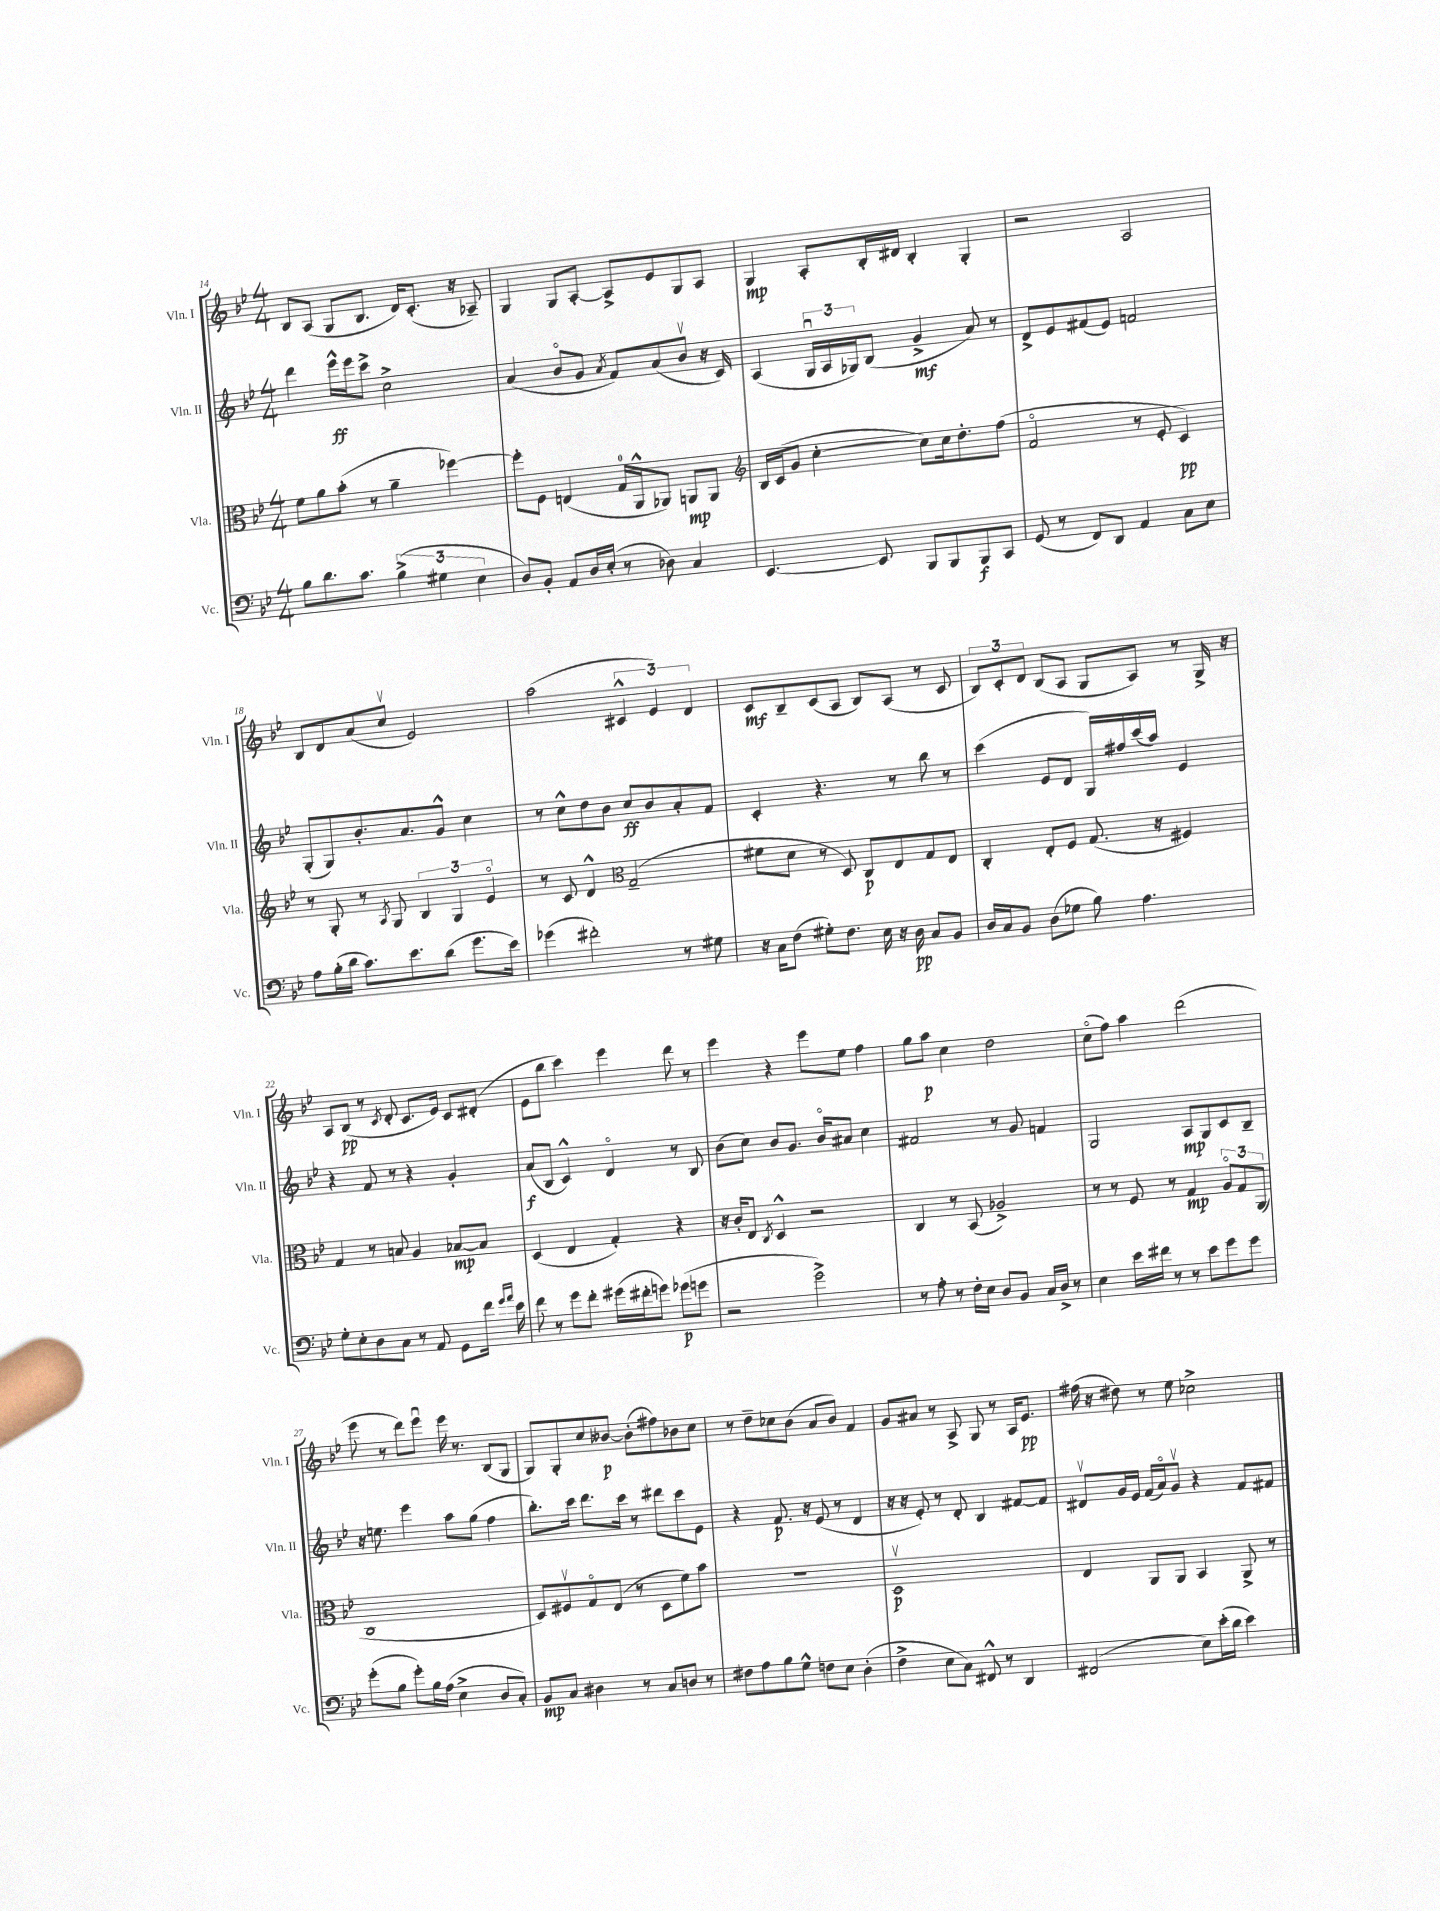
<<
\new StaffGroup <<
\new Staff = "s0" \with { instrumentName = "Vln. I" shortInstrumentName = "Vln. I" } {
    \clef treble \key bes \major \numericTimeSignature \time 4/4
    bes8 a8( g8 bes8. d'16) c'8.-.( r16 aes8--) |
    g4 g8 a8~-. a8-> ees'8 g8 a8 |
    g4\mp a8-. bes16-. dis'16 bes4-. g4-. |
    r2 a2 |
    bes8 d'8 a'8( c''8\upbow ees'2) |
    a''2( \tuplet 3/2 { cis'4-^ ees'4) d'4 } |
    c'8\mf bes8-- c'8( a8 bes8) a8( r8 c'8 |
    \tuplet 3/2 { bes8) c'8-. d'8 } bes8( a8 g8 a8) r8 g16-> r16 |
    a8 bes8\pp( r8 \acciaccatura { c'8 } d'8-. c'8. ees'16) c'8 dis'8-.( |
    ees'8 bes''8 c'''4) ees'''4 d'''8 r8 |
    ees'''4 r4 ees'''8 ees''8 f''4 |
    g''8 a''8\p c''4 d''2 |
    c''8\flageolet( f''8) a''4 d'''2( |
    ees'''8 r8 d'''8) ees'''8\downbow ees'''16 r8. bes8( g8 |
    g8) g8-. c''8 beses'8~\p beses'8-.( fis''8) bes'8 c''8 |
    r8 d''8-- ces''8 bes'8( a'8 bes'8) f'4 |
    g'8 ais'8 r8 a8-> g8 r8 a16 ees'8.\pp |
    fis''16( r16 dis''8) r8 ees''8 ces''2-> \bar "|." |
}
\new Staff = "s1" \with { instrumentName = "Vln. II" shortInstrumentName = "Vln. II" } {
    \clef treble \key bes \major \numericTimeSignature \time 4/4
    d'''4 ees'''16-^\ff ees'''16 c'''8-> c''2-> |
    a'4( bes'8\flageolet g'8 \acciaccatura { a'8 } f'8) a'8( bes'8\upbow r16 c'16) |
    a4( \tuplet 3/2 { g16\downbow a16 ges16) } bes8( g'4->\mf a'8) r8 |
    d'8-> ees'8 fis'8( ees'8) f'2 |
    g8-.( g8) bes'8.-. a'8. g'8-^ c''4 |
    r8 c''8-^ d''8 bes'8 c''8\ff bes'8 a'8-. f'8 |
    c'4-. r4. r8 bes''8 r8 |
    c'''4( ees'8 d'8 g16) fis''16 c'''16( a''16) ees'4 |
    r4 f'8 r8 r4 g'4-. |
    a'8\f( bes8 c'4-^) d'4\flageolet r8 bes8 |
    bes'8( c''8) bes'8 g'8. bes'16\flageolet ais'8 c''4 |
    fis'2 r8 g'8 f'4 |
    g2 a8\mp g8 c'8 bes8-- |
    r16 e''8. ees'''4 a''8 g''8( f''4 |
    bes''8.-.) c'''16 d'''8. c'''16 r8 dis'''8 c'''8 ees'8 |
    r4 f'8.\p r16 ees'8( r8 d'4 |
    r16 r16 ees'8-.) r8 d'8-. bes4 fis'8~ fis'8 |
    dis'8\upbow g'16 ees'16 f'16( a'16\flageolet) g'8\upbow r4 f'8 fis'8 \bar "|." |
}
\new Staff = "s2" \with { instrumentName = "Vla." shortInstrumentName = "Vla." } {
    \clef alto \key bes \major \numericTimeSignature \time 4/4
    f'8 a'8 bes'8-.( r8 a'4-- fes''4~) |
    fes''8-. f8 e4( g16-0 a,16-^ aes,8) a,8\mp a,8 |
    \clef treble bes16 c'16( g'8 c''4~-. c''8) c''16 d''8.-. f''8( |
    f'2\flageolet r8 ees'8-. c'4\pp) |
    r8 g8-. r8 \acciaccatura { a8 } g8 \tuplet 3/2 { bes4 g4 ees'4\flageolet } |
    r8 c'8 d'4-^ \clef alto g2--( |
    fis'8 d'8 r8 d8) c8\p ees8 g8 ees8 |
    c4-. ees8-. f8 g8.( r16 fis4) |
    g4 r8 b8 a4 bes8~\mp bes8 |
    d4( ees4 g4-.) r4 |
    r16 c'16-. ees8 \acciaccatura { c8 } d4-^ r2 |
    c4 r8 bes,8( aes2->) |
    r8 r8 f8 r8 g4\mp \tuplet 3/2 { a8\flageolet g8 a,8( } |
    c1 |
    d8) fis8\upbow g8\flageolet ees8( r8 d8 f'8) bes'8 |
    R1 |
    d1\upbow\p |
    ees4 a,8 a,8 bes,4 a,8-> r8 \bar "|." |
}
\new Staff = "s3" \with { instrumentName = "Vc." shortInstrumentName = "Vc." } {
    \clef bass \key bes \major \numericTimeSignature \time 4/4
    bes8 d'8. c'8. \tuplet 3/2 { bes4->( gis4 ees4 } |
    d8) bes,8-. a,8 d16 ees16-.( r8 des8) c4 |
    ees,4.~ ees,8 bes,,8 bes,,8 bes,,8\f c,8 |
    g,8( r8 f,8) d,8 a,4 c8 ees8 |
    a8 bes16-.( d'16 c'8.) ees'8. d'8( g'8. ees'16) |
    ges'4( fis'2-.) r8 gis8 |
    r16 c16 f8( gis8-.) f8. ees16 r16 d16\pp c8 bes,8 |
    d16 c16 bes,8 d8( ges8 bes8) a4. |
    g8-. ees8-. d8 c8 r8 a,8 g,8 f'16 \grace { g'16 a'16 } ees'16 |
    f'8 r8 g'8 f'8-. gis'16( fis'16-. g'8) ges'8\p( g'8 |
    r2 g'2->) |
    r8 a8-. r8 f16-. ees16 d8 bes,8 c16 d16-> r8 |
    ees4 ees'16 fis'16 r8 r8 ees'8 g'8 g'8 |
    g'8-.( bes8 g'8-.) bes16 a16( ees4-> d8 c8-.) |
    bes,8\mp c8 dis4 r8 c8 d8 r8 |
    fis8 a8 bes8 g8-^ f8 ees8 d4-.( |
    f4-> ees8 c8) fis,8-^ r8 d,4 |
    fis,2( ees8) ees'16-.( d'16 ees'4) \bar "|." |
}
>>
>>
\layout { \context { \Score currentBarNumber = #14 } }
